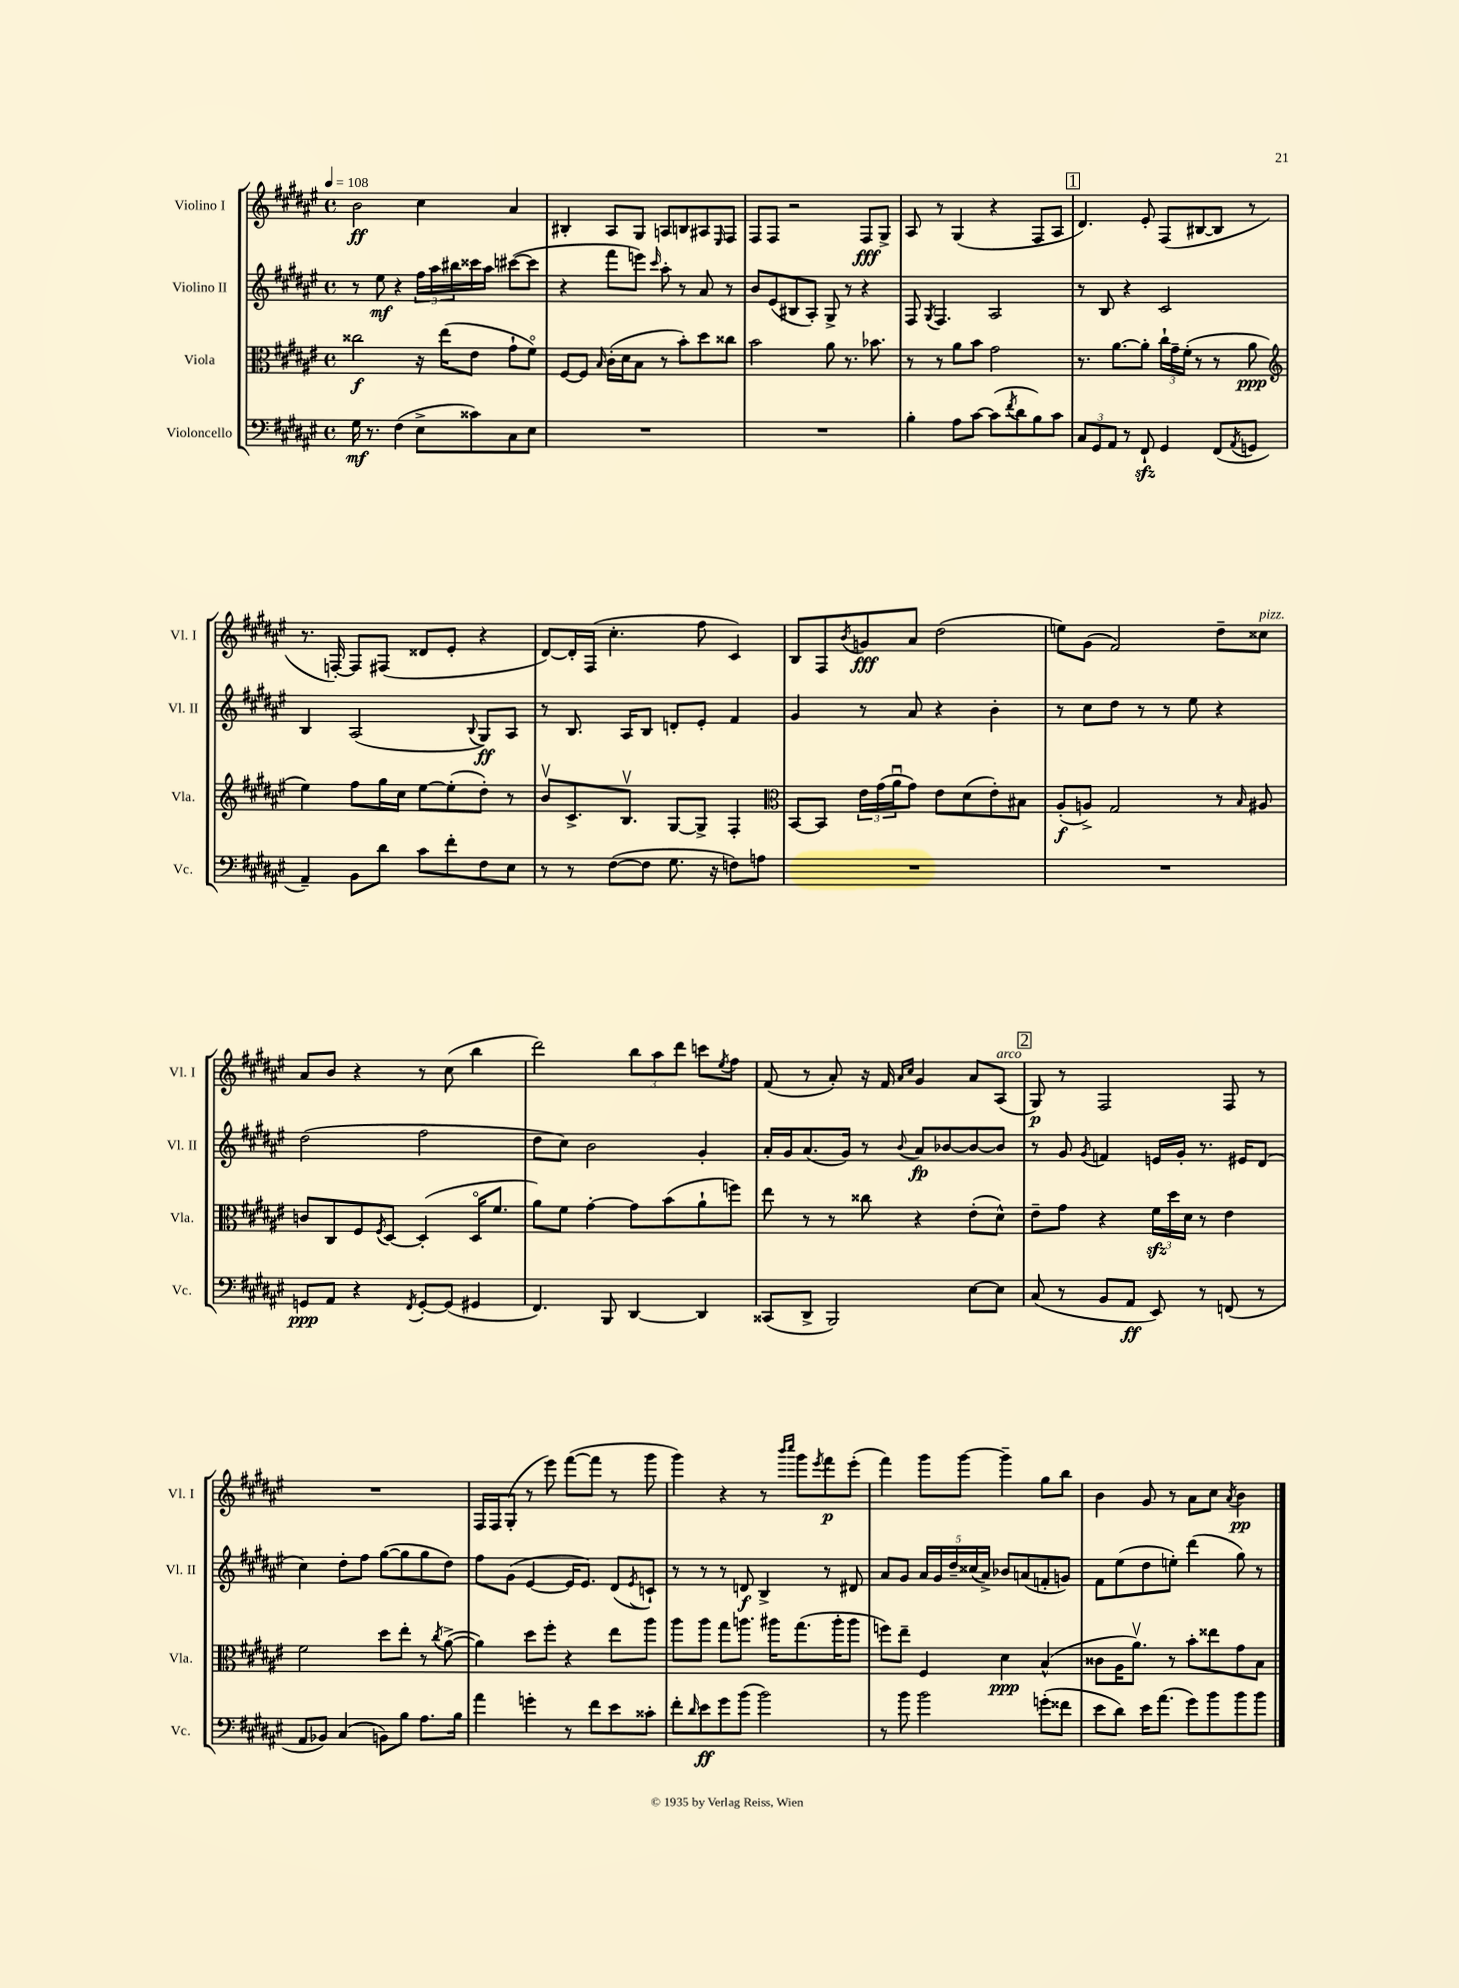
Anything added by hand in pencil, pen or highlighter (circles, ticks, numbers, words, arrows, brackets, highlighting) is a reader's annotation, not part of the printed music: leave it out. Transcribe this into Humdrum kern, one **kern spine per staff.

**kern	**kern	**kern	**kern
*staff4	*staff3	*staff2	*staff1
*clefF4	*clefC3	*clefG2	*clefG2
*k[f#c#g#d#a#e#]	*k[f#c#g#d#a#e#]	*k[f#c#g#d#a#e#]	*k[f#c#g#d#a#e#]
*M4/4	*M4/4	*M4/4	*M4/4
*met(c)	*met(c)	*met(c)	*met(c)
*MM108	*MM108	*MM108	*MM108
16G#\	2cc##\	8r	2b\
8.r	.	.	.
.	.	8ee#\	.
(4F#\	.	4r	.
8E#^\L	16r	24ff#\LL	4cc#\
.	.	24aa#\	.
.	(16ee#\LK	.	.
.	.	24bb#\	.
8c##\)	8e#\J	16ccc##\	.
.	.	16aa#\JJ	.
8C#\	8g#`\L	([8ccc#\L	4a#/
8E#\J	8f#o\J)	8ccc#\]J	.
=	=	=	=
1r	[8F#/L	4r	4B#'/
.	8F#/]J	.	.
.	16qqB/	.	.
.	(16c#'\LL	8fff#\L	8A#/L
.	16d#\J	.	.
.	8B\J	8eee\J)	8G#/J
.	.	16qqccc#/	.
.	8r	8aa#'\	8A/L
.	8b'\L)	8r	8B/
.	8dd#\	8a#/	8A#/
.	.	.	16qqE#/
.	8cc##\J	8r	8F#/J
=	=	=	=
1r	2b\	8b/L	8F#/L
.	.	(8e#/	8F#/J
.	.	8B#/	2r
.	.	8A#'/J)	.
.	8a#\	8G#^/	.
.	8.r	8r	.
.	.	4r	8F#/L
.	8.b-\	.	.
.	.	.	8G#^/J
=	=	=	=
4B'\	8r	8F#/	8A#/
.	.	8qG#/	.
.	8r	4.F#/	8r
8A#\L	8a#\L	.	(4G#/
[8c#\J	8b\J	.	.
(8c#\]L	2g#\	2A#/	4r
8qf#/	.	.	.
8d#\	.	.	.
8B\)	.	.	8F#/L
8c#\J	.	.	8A#/J
=	=	=	=
12C#/L	8.r	8r	4.d#/)
12GG#/	.	.	.
.	.	8B/	.
12AA#/J	.	.	.
.	[8.a#\L	.	.
8r	.	4r	.
8FF#`/	8a#'\]J	.	8e#'/
4GG#/	24cc#`\LL	2c#/	(8F#/L
.	24g#~\	.	.
.	(24f#'\JJ	.	.
.	8r	.	[8B#/
(8FF#/L	8r	.	8B#/]J
8qAA#/	.	.	.
8GG/J	8a#\	.	8r
=	=	=	=
*	*clefG2	*	*
4AA#~/)	4ee#\)	4B/	8.r
.	.	.	[16F'/)
8BB\L	8ff#\L	(2A#/	8F/]L
8d#\J	16gg#\L	.	(8F#/J
.	16cc#\JJ	.	.
8c#\L	[8ee#\L	.	8d##/L
8f#'\	(8ee#'\]	.	8e#'/J
.	.	8qqB/	.
8F#\	8dd#'\J)	8G#/L)	4r
8E#\J	8r	8A#/J	.
=	=	=	=
8r	8bv/L	8r	[8d#/L)
8r	8.c#^/	8.B/	16d#'/]L
.	.	.	(16F#/JJ
([8F#\L	.	.	4.cc#'\
.	8.Bv/J	16A#/LK	.
8F#\]J	.	8B/J	.
8.G#\	[8G#/L	8d'/L	.
.	8G#^/]J	8e#'/J	8ff#\
16r	.	.	.
8F\L)	4F#'/	4f#/	4c#/)
8A\J	.	.	.
=	=	=	=
*	*clefC3	*	*
1r	[8BB/L	4g#/	8B/L
.	8BB/]J	.	8F#/
.	.	.	8qb/
.	24e#\LL	8r	8g/
.	(24g#\	.	.
.	24a#u\J	.	.
.	8g#\J)	8a#/	8a#/J
.	8e#\L	4r	(2dd#\
.	(8d#\	.	.
.	8e#'\)	4b'\	.
.	8B#\J	.	.
=	=	=	=
1r	(8A#'/L	8r	8ee\L)
.	8A^/J)	8cc#\L	(8g#\J
.	2G#/	8dd#\J	2f#/)
.	.	8r	.
.	.	8r	.
.	.	8ee#\	.
.	8r	4r	8dd#~\L
.	16qqB/	.	.
.	8A#/	.	8cc##\J
=	=	=	=
8GG/L	8c/L	(2dd#\	8a#/L
8AA#/J	8C#/	.	8b/J
4r	8F#/	.	4r
.	8qF#/	.	.
.	[8D#/J	.	.
8qFF#/	.	.	.
[8GG'/L	(4D#'/]	2ff#\	8r
(8GG/]J	.	.	(8cc#\
4GG#/	16D#o/LK	.	4bb\
.	8.f#/J	.	.
=	=	=	=
4.FF#/)	8a#\L)	8dd#\L	2ddd#\)
.	8f#\J	8cc#\J)	.
.	[4g#'\	2b\	.
8BBB/	.	.	.
[4DD#/	8g#\]L	.	12bb\L
.	.	.	12aa#\
.	(8b\	.	.
.	.	.	12ddd#\J
4DD#/]	8a#`\	4g#'/	8ccc\L
.	.	.	8qee#/
.	8ff\J)	.	8ff#\J
=	=	=	=
(8CC##/L	8ee#\	16a#'/LL	(8f#/
.	.	16g#/J	.
8DD#^/J	8r	(8.a#/	8r
2BBB/)	8r	.	8a#'/)
.	.	16g#/Jk)	.
.	8cc##\	8r	16r
.	.	.	16f#/
.	.	.	16qqa#/LL
.	.	8qqb/	16qqcc#/JJ
.	4r	8a#/L	4g#/
.	.	[8b-/	.
[8E#\L	(8e#'\L	8b-/_	8a#/L
8E#\]J	8d#^^\J)	8b-/]J	(8A#/J
=	=	=	=
(8C#/	8e#~\L	8r	8G#/)
8r	8g#\J	8g#/	8r
.	.	8qg#/	.
8BB/L	4r	4f/	2F#/
8AA#/J	.	.	.
8EE#/)	24f#\LL	16e/LL	.
.	24dd#\	.	.
.	.	16g#'/JJ	.
.	24d#\JJ	.	.
8r	8r	8.r	.
(8FF/	4e#\	.	8F#/
.	.	16e#/LK	.
8r	.	(8d#/J	8r
=	=	=	=
8AA#/L	2f#\	4cc#\)	1r
8BB-/J)	.	.	.
(4C#/	.	8dd#'\L	.
.	.	8ff#\J	.
8BB\L)	8dd#\L	([8gg#\L	.
8B\J	8ee#'\J	8gg#\]	.
8.A#\L	8r	8gg#\	.
.	8qcc#/	.	.
.	([8a#^\	8dd#\J)	.
16B\Jk	.	.	.
=	=	=	=
4a#\	4a#\])	8ff#\L	16F#/LL
.	.	.	16F#/J
.	.	(8g#\J	(8G#'/J
4g'\	8dd#\L	[4e#/	8r
.	8ff#'\J	.	8eee#\)
8r	4r	16e#/]LK	([8fff#\L
.	.	8.e#/J)	.
8f#\L	.	.	8fff#\]J
8e#\	8ee#\L	(8d#/L	8r
.	.	8qe#/	.
8c##'\J	8aa#\J	8c`/J)	8ggg#\
=	=	=	=
8f#'\L	8aa#\L	8r	4ggg#\)
16qqd#/	.	.	.
8e#\	8aa#\J	8r	.
8g#\	8gg#\L	8r	4r
(8b\J	8.aa\J	8d/	.
2b\)	.	4B^/	8r
.	16aa#\LK	.	.
.	.	.	16qqbbb/LL
.	.	.	16qqcccc#/JJ
.	(8.gg#\	.	8ggg#\L
.	.	.	8qeee#/
.	.	8r	8fff#\
.	16aa#'\K	.	.
.	8aa#\J	8d#/	(8eee#'\J
=	=	=	=
8r	8ff\L)	8a#/L	4fff#\)
8b\	8ee#~\J	8g#/J	.
2b\	4F#/	20a#/LL	8ggg#\L
.	.	20g#/	.
.	.	20dd#~/	.
.	.	.	[8ggg#\J
.	.	(20cc##/	.
.	.	20a#^/JJ)	.
.	4d#\	8b-/L	4ggg#~\]
.	.	(8a/	.
(8g'\L	(4B^^/	8f'/	8gg#\L
8f##\J	.	8g/J)	8bb\J
=	=	=	=
8e#\L	8c##\L	8f#\L	4b\
8d#\J)	16A#\K	(8ee#\	.
.	8.a#v\J)	.	.
16e#\LK	.	8dd#\	8g#/
(8.a#\J	.	.	.
.	8r	8ee'\J)	8r
8g#\L)	8b'\L	(4ddd#\	8a#\L
8b\	8ee##\	.	8cc#\J
.	.	.	8qa#/
8b\	8g#\	8gg#\)	4b\
8b\J	8B\J	8r	.
==	==	==	==
*-	*-	*-	*-
